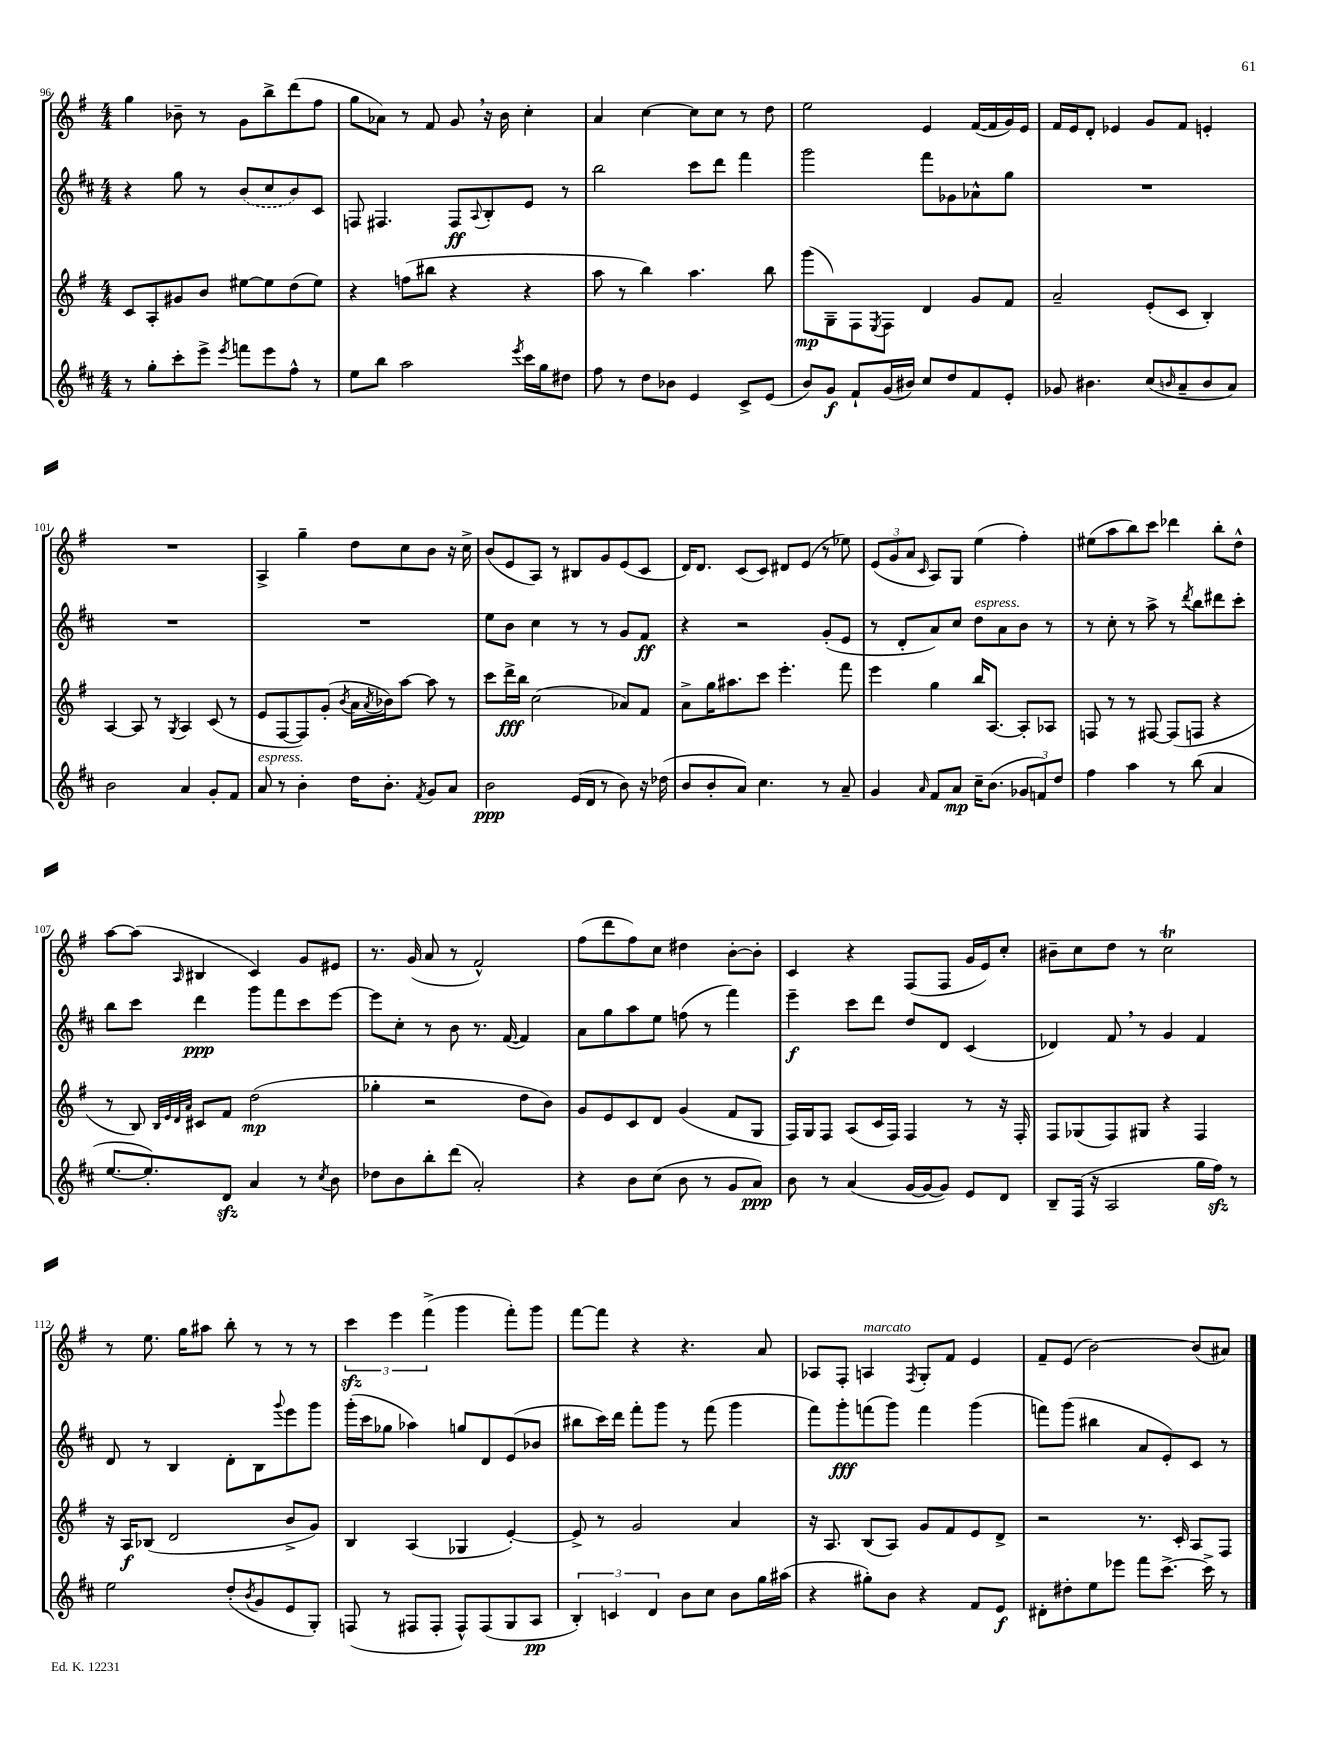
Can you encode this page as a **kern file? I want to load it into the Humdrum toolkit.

**kern	**kern	**kern	**kern
*staff4	*staff3	*staff2	*staff1
*clefG2	*clefG2	*clefG2	*clefG2
*k[f#c#]	*k[f#]	*k[f#c#]	*k[f#]
*M4/4	*M4/4	*M4/4	*M4/4
8r	8c/L	4r	4gg\
8gg'\L	8A'/	.	.
8ccc#'\	8g#/	8gg\	8b-~\
8eee^\J	8b/J	8r	8r
8qeee/	.	.	.
8fff\L	[8ee#\L	(8b/L	8g\L
8eee\	8ee#\]	8cc#/	8bb^\
8ff#^^\J	(8dd\	8b/)	(8ddd\
8r	8ee#\J)	8c#/J	8ff#\J
=	=	=	=
8ee\L	4r	8F/	8gg\L
8bb\J	.	4.F#/	8a-\J)
2aa\	(8ff\L	.	8r
.	8bb#\J	.	8f#/
.	4r	8F#/L	8g/
.	.	8qqA/	.
.	.	8B'/	16r
.	.	.	16b\
8qeee/	.	.	.
16ccc#\LL	4r	8e/J	4cc'\
16gg\J	.	.	.
8dd#\J	.	8r	.
=	=	=	=
8ff#\	8aa\	2bb\	4a/
8r	8r	.	.
8dd\L	4bb\)	.	[4cc\
8b-\J	.	.	.
4e/	4.aa\	8ccc#\L	8cc\]L
.	.	8ddd\J	8cc\J
8c#^/L	.	4fff#\	8r
(8e/J	8bb\	.	8dd\
=	=	=	=
8b/L)	(8ggg\L	2ggg\	2ee\
8g/J	8G~\)	.	.
8f#`/L	8F#\	.	.
.	8qE/	.	.
(16g/L	8F#\J	.	.
16b#/JJ)	.	.	.
8cc#/L	4d/	8fff#\L	4e/
8dd/	.	8g-\	.
8f#/	8g/L	8a-^^\	([16f#/LL
.	.	.	16f#/]
8e'/J	8f#/J	8gg\J	16g/)
.	.	.	16e/JJ
=	=	=	=
8g-/	2a~/	1r	16f#/LL
.	.	.	16e/J
4.b#\	.	.	8d'/J
.	.	.	4e-/
(8cc#/L	(8e'/L	.	8g/L
16qqb/	.	.	.
8a~/	8c/J	.	8f#/J
8b/	4B'/)	.	4e'/
8a/J)	.	.	.
=	=	=	=
2b\	[4A/	1r	1r
.	8A/]	.	.
.	8r	.	.
.	8qG/	.	.
4a/	4A/	.	.
8g'/L	(8c/	.	.
8f#/J	8r	.	.
=	=	=	=
8a/	8e/L	1r	4A^/
8r	[8F#/	.	.
4b'\	8F#/])	.	4gg~\
.	(8g'/J	.	.
.	8qb/	.	.
16dd\LK	16a\LL	.	8dd\L
.	8qa/	.	.
8.b'\J	16b-\J)	.	.
.	[8aa\J	.	8cc\
8qf#/	.	.	.
8g/L	8aa\]	.	8b\J
8a/J	8r	.	16r
.	.	.	16cc^\
=	=	=	=
2b\	8ccc\L	8ee\L	(8b/L
.	16ddd^\L	8b\J	8e/
.	16bb\JJ	.	.
.	(2cc\	4cc#\	8A/J)
.	.	.	8r
(16e/LL	.	8r	8B#/L
16d/JJ	.	.	.
8r	.	8r	8g/
8b\)	8a-/L)	8g/L	(8e/
16r	8f#/J	8f#/J	8c/J
(16dd-\	.	.	.
=	=	=	=
8b/L	8a^\L	4r	16d/LK)
.	.	.	8.d/J
8b'/	16gg\K	.	.
.	8.aa#\	.	.
8a/J)	.	2r	(8c/L
4.cc#\	8ccc\J	.	8c/J)
.	4.eee'\	.	8d#/L
.	.	.	(8e/J
8r	.	(8g'/L	8r
8a~/	8fff#\	8e/J	8ee-\)
=	=	=	=
4g/	4eee\	8r	(12e/L
.	.	.	12g/
.	.	8d'/L	.
.	.	.	12a/J
16qqa/	.	.	16qqc/
8f#/L	4gg\	8a/)	8A/L)
8a/J	.	8cc#/J	8G/J
16cc#~\LK	16bb/LK	8dd\L	(4ee\
(8.b\J	[8.A/J	.	.
.	.	8a\	.
12g-/L	8A'/]L	8b\J	4ff#'\)
12f/)	.	.	.
.	8A-/J	8r	.
12dd/J	.	.	.
=	=	=	=
4ff#\	8F/	8r	(8ee#\L
.	8r	8cc#'\	8aa\
4aa\	8r	8r	8bb\)
.	[8F#/	8aa^\	8ccc\J
8r	(8F#/]L	8r	4ddd-\
.	.	8qddd/	.
(8bb\	8F/J	8bb\L	.
4a/	4r	8ddd#\	8bb'\L
.	.	8ccc#'\J	8dd^^\J
=	=	=	=
[8.ee/L	8r	8bb\L	[8aa\L
.	8B/)	8ccc#\J	(8aa\]J
8.ee'/])	.	.	.
.	32qqB/LLL	.	.
.	32qqe/	.	.
.	32qqd/	.	.
.	32qqa/JJJ	.	16qqA/
.	8c#/L	4ddd\	4B#/
8d/J	8f#/J	.	.
4a/	(2dd\	8ggg\L	4c/)
.	.	8fff#\	.
8r	.	8ccc#\	8g/L
8qcc#/	.	.	.
8b\	.	[8eee\J	8e#/J
=	=	=	=
8dd-\L	4gg-'\	8eee\]L	8.r
8b\	.	8cc#'\J	.
.	.	.	(16g/
8bb'\	2r	8r	8a/
(8ddd\J	.	8b\	8r
2a'/)	.	8.r	2f#^^/)
.	.	([16f#/	.
.	8dd\L	4f#/])	.
.	8b\J)	.	.
=	=	=	=
4r	8g/L	8a\L	(8ff#\L
.	8e/	8gg\	8ddd\
8b\L	8c/	8aa\	8ff#\)
(8cc#\J	8d/J	8ee\J	8cc\J
8b\	(4g/	(8ff\	4dd#\
8r	.	8r	.
8g/L	8f#/L	4fff#\)	[8b'\L
8a/J)	8G/J	.	8b'\]J
=	=	=	=
8b\	16F#/LL)	4eee~\	4c/
.	16G/J	.	.
8r	8F#/J	.	.
(4a/	(8A/L	8ccc#\L	4r
.	16c/L	8ddd\J	.
.	16F#/JJ)	.	.
[16g/LL	4F#/	8dd/L	(8F#/L
16g/_J	.	.	.
8g/]J)	.	8d/J	8F#/J
8e/L	8r	(4c#/	16g/LL
.	.	.	16e/J)
8d/J	16r	.	8cc'/J
.	16F#'/	.	.
=	=	=	=
8B~/L	8F#/L	4d-/)	8b#~\L
(16F#/Jk	(8G-/	.	8cc\
16r	.	.	.
2A/	8F#/)	8f#/	8dd\J
.	8G#/J	8r	8r
.	4r	4g/	2cc\
16gg\LL	4F#/	4f#/	.
16ff#\JJ)	.	.	.
8r	.	.	.
=	=	=	=
2ee\	16r	8d/	8r
.	16A/LK	.	.
.	(8B-/J	8r	8.ee\
.	2d/	4B/	.
.	.	.	16gg\LK
.	.	.	8aa#\J
(8dd'/L	.	8d'\L	8bb'\
8qb/	.	.	.
8g/	.	8B\	8r
.	.	8qqggg/	.
8e/	8b^/L	8eee\	8r
8G'/J)	8g/J)	8ggg\J	8r
=	=	=	=
(8F/	4B/	(16ggg'\LL	6ccc\
.	.	16ccc#\J	.
8r	.	8gg-\J	.
.	.	.	6eee\
8F#/L	(4A/	4aa-\)	.
.	.	.	(6fff#^\
8F#'/J	.	.	.
8F#^^/L)	4G-/	8gg/L	4ggg\
(8F#/	.	8d/	.
8G/	[4e'/)	(8e/	8fff#'\L)
8A/J	.	8b-/J	8ggg\J
=	=	=	=
6B'/)	8e^/]	8bb#\L	[8fff#\L
.	8r	16ccc#\L)	8fff#\]J
6c/	.	.	.
.	.	16ddd\JJ	.
.	2g/	8fff#'\L	4r
6d/	.	.	.
.	.	8ggg\J	.
8b\L	.	8r	4.r
8cc#\J	.	(8fff#\	.
8b\L	4a/	4ggg\	.
16gg\L	.	.	8a/
(16aa#\JJ	.	.	.
=	=	=	=
4r	16r	8fff#\L)	8A-/L
.	8.A/	.	.
.	.	8ggg'\	8F#'/J
8gg#'\L)	(8B/L	(8fff\	4A/
8b\J	8A/J)	8ggg\J)	.
.	.	.	8qF#/
4r	8g/L	4fff\	8G'/L
.	8f#/	.	8f#/J
8f#/L	8e/	(4ggg\	4e/
8e/J	8d^/J	.	.
=	=	=	=
8d#'\L	2r	8fff\L)	8f#~/L
8dd#'\	.	(8ggg\J	(8e/J
8ee\	.	4bb#\	[2b\)
8eee-\J	.	.	.
8fff#\L	8.r	8a/L	.
[8.ccc#^\J	.	8e'/)	.
.	16c'/	.	.
.	8A/L	8c#/J	(8b/]L
16ccc#^\]	.	.	.
8r	8F#/J	8r	8a#/J)
==	==	==	==
*-	*-	*-	*-
